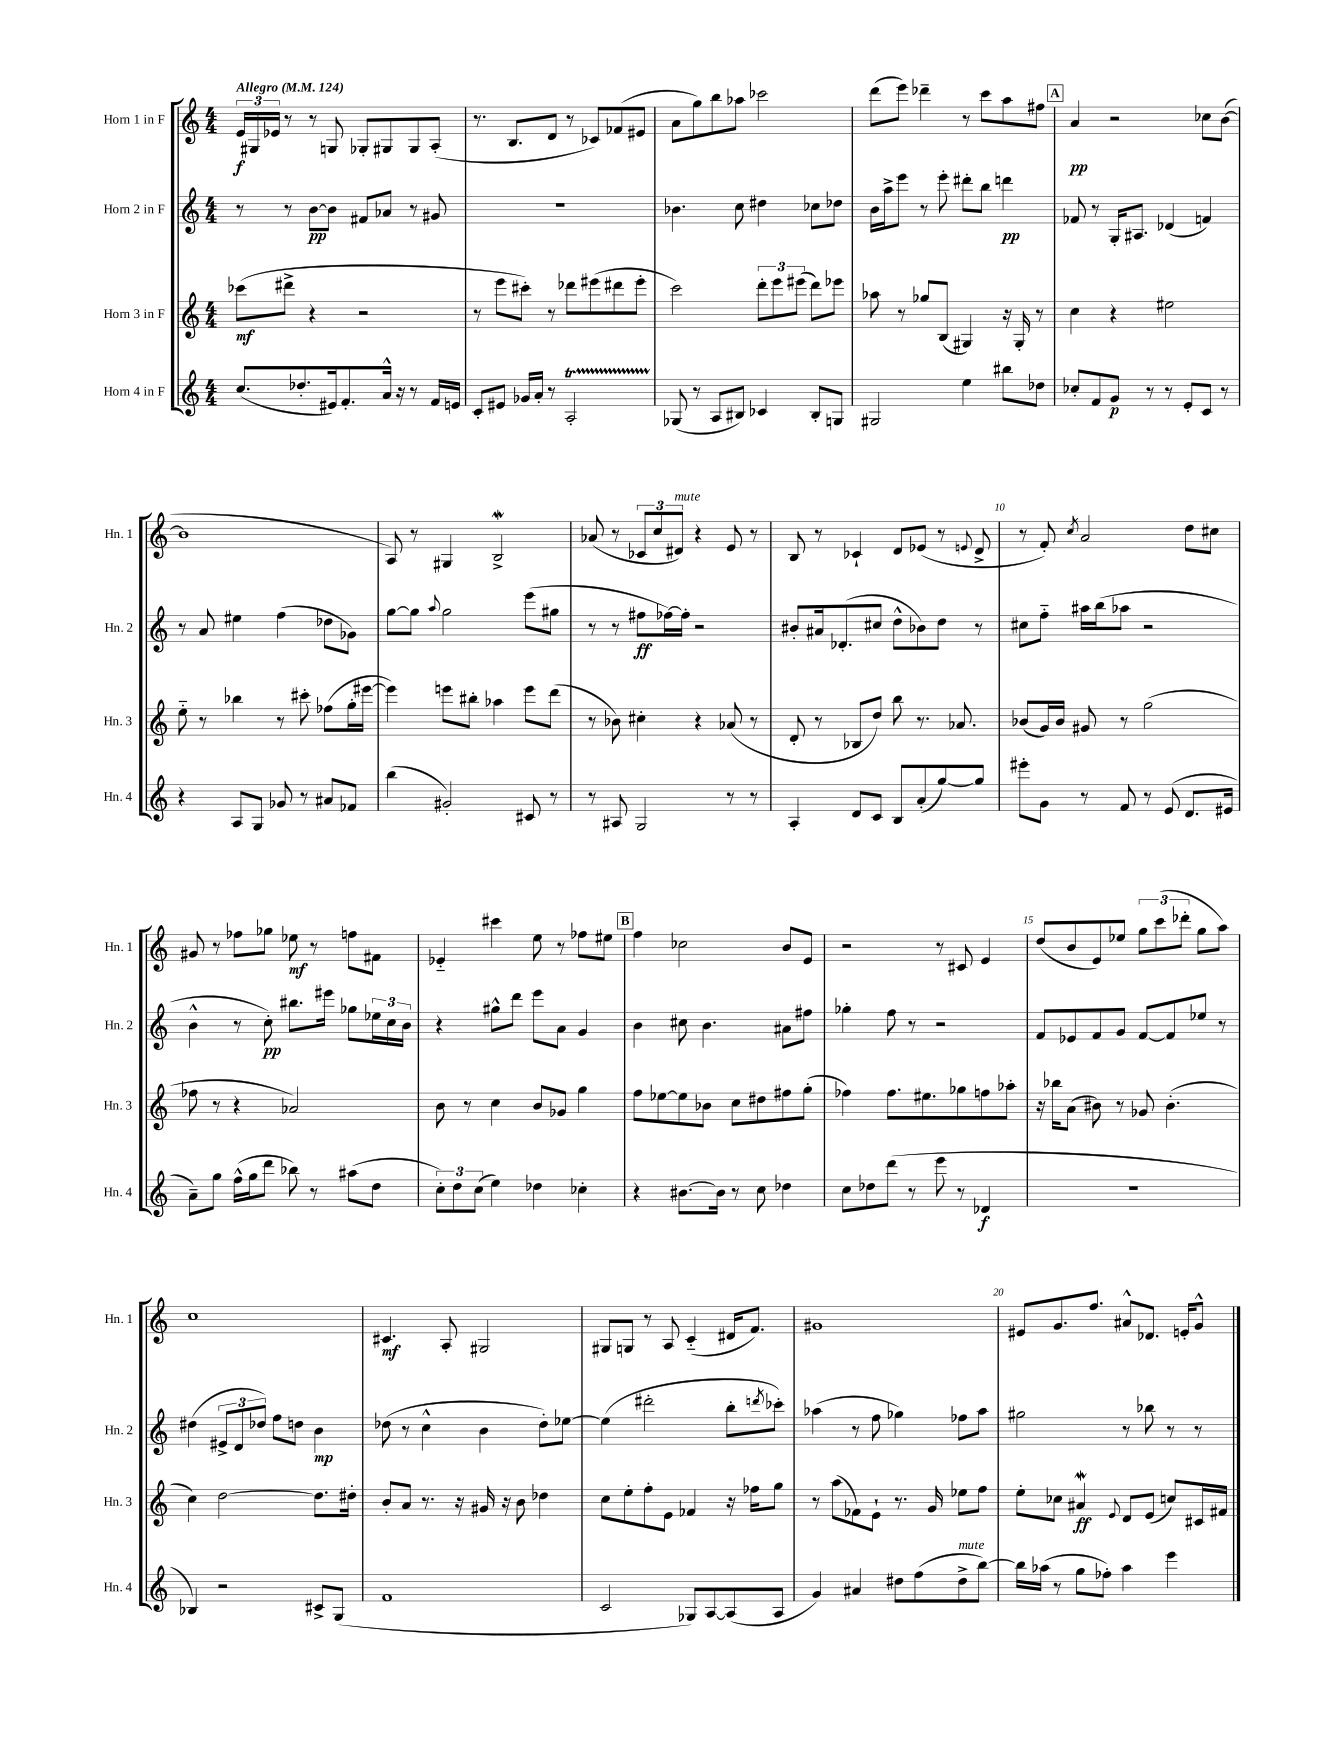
<<
\new StaffGroup <<
\new Staff = "s0" \with { instrumentName = "Horn 1 in F" shortInstrumentName = "Hn. 1" } {
    \clef treble \key c \major \numericTimeSignature \time 4/4 \tempo "Allegro" 4 = 124
    \tuplet 3/2 { e'16\f gis16 ees'16 } r8 r8 g8 ges8-. gis8 gis8 a8-.( |
    r8. b8. d'8 r8 ces'8) fes'8( eis'8 |
    a'8 g''8) b''8 aes''8 ces'''2 |
    d'''8( e'''8) des'''4-- r8 c'''8 a''8 fis''8 |
    \mark \markup { \box "A" } a'4\pp r2 ces''8 b'8~( |
    b'1 |
    a8) r8 gis4 b2->\mordent |
    aes'8( r8 \tuplet 3/2 { ces'8 c''8 dis'8^\markup { \italic "mute" }) } r4 e'8 r8 |
    b8 r8 ces'4-! d'8 ees'8( r8 \appoggiatura { e'8 } d'8-> |
    r8 f'8-.) \acciaccatura { c''8 } a'2 d''8 cis''8 |
    gis'8 r8 fes''8 ges''8 ees''8\mf r8 f''8 fis'8 |
    ees'4-_ cis'''4 e''8 r8 fes''8 eis''8 |
    \mark \markup { \box "B" } f''4 ces''2 b'8 e'8 |
    r2 r8 cis'8 e'4 |
    d''8( b'8 e'8) ees''8 \tuplet 3/2 { g''8 c'''8( des'''8-. } g''8 a''8) |
    c''1 |
    cis'4.\mf a8-. gis2 |
    gis8 g8 r8 a8 c'4-_( dis'16 f'8.) |
    gis'1 |
    eis'8 g'8. f''8. ais'8-^ des'8. e'16-. g'8-^ \bar "|." |
}
\new Staff = "s1" \with { instrumentName = "Horn 2 in F" shortInstrumentName = "Hn. 2" } {
    \clef treble \key c \major \numericTimeSignature \time 4/4
    r8 r8 b'8~\pp b'8 fis'8 aes'8 r8 gis'8 |
    r1 |
    bes'4. c''8 dis''4 ces''8 des''8 |
    b'16 a''16-> e'''8 r8 e'''8-. dis'''8-. b''8 d'''4\pp |
    \mark \markup { \box "A" } fes'8 r8 g16-. ais8. des'4( f'4) |
    r8 a'8 eis''4 f''4( des''8 ges'8) |
    g''8~ g''8 \appoggiatura { a''8 } g''2 e'''8( gis''8 |
    r8 r8 fis''8\ff fes''16~) fes''16-. r2 |
    bis'8-. ais'16 des'8.-.( cis''8 d''8-^ bes'8) d''8 r8 |
    cis''8 f''8-_ ais''16 b''16( aes''8 r2 |
    b'4-^ r8 c''8-.\pp) bis''8. eis'''16 ges''8 \tuplet 3/2 { ees''16 c''16 b'16 } |
    r4 gis''8-^ d'''8 e'''8 a'8 g'4 |
    \mark \markup { \box "B" } b'4 cis''8 b'4. ais'8 fis''8 |
    ges''4-. f''8 r8 r2 |
    f'8 ees'8 f'8 g'8 f'8~ f'8 ees''8 r8 |
    dis''4( \tuplet 3/2 { eis'8-> d'8 des''8) } f''8 d''8 b'4\mp |
    des''8( r8 c''4-^ b'4 des''8-.) ees''8~ |
    ees''4( dis'''2-. b''8-. \acciaccatura { d'''8 } ces'''8-.) |
    aes''4( r8 f''8 ges''4) fes''8 aes''8 |
    gis''2 r8 bes''8 r8 r8 \bar "|." |
}
\new Staff = "s2" \with { instrumentName = "Horn 3 in F" shortInstrumentName = "Hn. 3" } {
    \clef treble \key c \major \numericTimeSignature \time 4/4
    ces'''8\mf( dis'''8-> r4 r2 |
    r8 e'''8 cis'''8-.) r8 des'''8 eis'''8( dis'''8 eis'''8-. |
    c'''2) \tuplet 3/2 { d'''8-. e'''8 eis'''8( } d'''8) ees'''8 |
    aes''8 r8 ges''8 b8( gis4) r16 gis16-. r8 |
    \mark \markup { \box "A" } c''4 r4 eis''2 |
    e''8-_ r8 bes''4 r8 cis'''8-. fes''8( g''16-. eis'''16~ |
    eis'''4) e'''8 bis''8-. aes''4 e'''8 d'''8( |
    r8 bes'8) cis''4-. r4 aes'8( r8 |
    d'8-. r8 bes8 d''8) b''8 r8. aes'8. |
    bes'8( g'16) bes'16 gis'8 r8 g''2( |
    fes''8 r8 r4 aes'2) |
    b'8 r8 c''4 b'8 ges'8 g''4 |
    \mark \markup { \box "B" } f''8 ees''8~ ees''8 bes'8 c''8 dis''8 fis''8 g''8-.( |
    fes''4) fes''8. eis''8. ges''8 f''8 aes''8-. |
    r16 bes''16 a'8( bis'8) r8 ges'8 bis'4.-.( |
    c''4) d''2~ d''8. dis''16-. |
    b'8-. a'8 r8. r16 gis'16 r16 b'8 des''4 |
    c''8 e''8-. f''8-. e'8 fes'4 r16 fes''16 g''8 |
    r8 a''8( fes'8) e'8-! r8. g'16 ees''8 f''8 |
    e''8-. ces''8 ais'4\mordent\ff \appoggiatura { e'8 } d'8 e'8( c''8) cis'16 fis'16 \bar "|." |
}
\new Staff = "s3" \with { instrumentName = "Horn 4 in F" shortInstrumentName = "Hn. 4" } {
    \clef treble \key c \major \numericTimeSignature \time 4/4
    c''8.( des''8.-. eis'16) f'8.-. a'16-^ r16 r8 f'16 e'16 |
    c'8-. eis'8 ges'16 a'16-. r8 a2-.\startTrillSpan |
    ges8\stopTrillSpan( r8 a8 bis8) ces'4 bis8-. g8 |
    gis2 e''4 bis''8 des''8 |
    \mark \markup { \box "A" } ces''8-. f'8 g'8\p r8 r8 e'8-. c'8 r8 |
    r4 a8 g8 ges'8 r8 ais'8 fes'8 |
    b''4( gis'2-.) cis'8 r8 |
    r8 ais8 g2 r8 r8 |
    a4-. d'8 c'8 b8 a'8-.( g''8~) g''8 |
    eis'''8-. g'8 r8 f'8 r8 e'8( d'8. eis'16 |
    a'8--) g''8 f''16-^( g''16 d'''8 bes''8) r8 ais''8( d''8 |
    \tuplet 3/2 { c''8-.) d''8 c''8( } e''4) des''4 ces''4-. |
    \mark \markup { \box "B" } r4 bis'8.~ bis'16 r8 c''8 des''4 |
    c''8 des''8 d'''8( r8 e'''8 r8 des'4\f |
    R1 |
    bes4) r2 cis'8-> g8( |
    f'1 |
    c'2 ges8) a8~ a8( a8 |
    g'4) ais'4 dis''8 f''8( dis''8->^\markup { \italic "mute" } b''8~) |
    b''16 aes''16( r8 g''8 fes''8-.) aes''4 e'''4 \bar "|." |
}
>>
>>
\layout { \context { \Score \override BarNumber.break-visibility = ##(#f #t #t) barNumberVisibility = #(every-nth-bar-number-visible 5) } }
